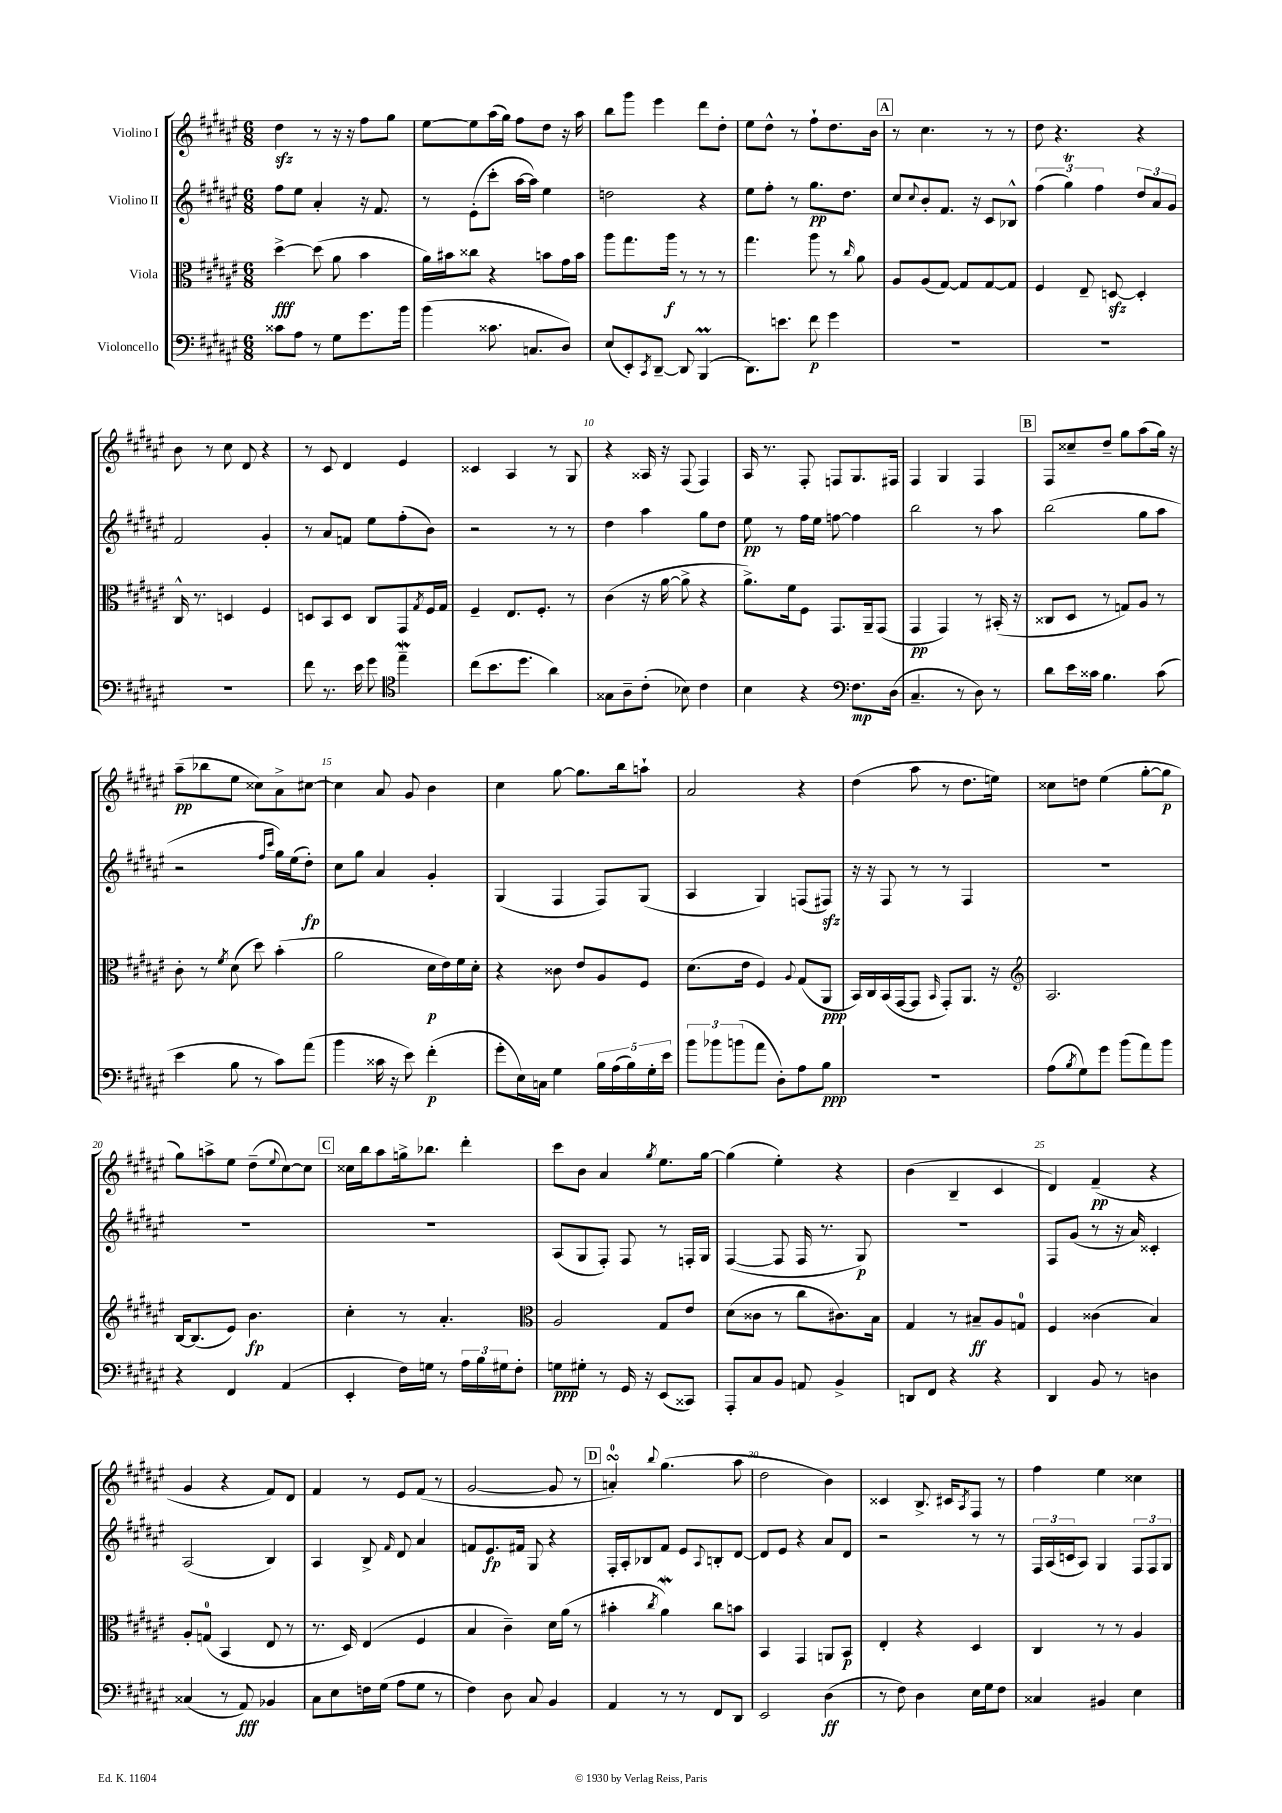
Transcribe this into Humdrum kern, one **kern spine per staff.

**kern	**kern	**kern	**kern
*staff4	*staff3	*staff2	*staff1
*clefF4	*clefC3	*clefG2	*clefG2
*k[f#c#g#d#a#e#]	*k[f#c#g#d#a#e#]	*k[f#c#g#d#a#e#]	*k[f#c#g#d#a#e#]
*M6/8	*M6/8	*M6/8	*M6/8
8c##	[4dd#^	8ff#	4dd#
8A#	.	8ee#	.
8r	(8dd#]	4a#'	8r
8G#	8a#	.	16r
.	.	.	16r
8.g#	4b	16r	8ff#
.	.	8.f#	.
.	.	.	8gg#
16b	.	.	.
=	=	=	=
(4b	16a#)	8r	[8ee#
.	16b#	.	.
.	8cc##	(8e#'	8ee#]
8.c##	4r	8ccc#'	(16aa#
.	.	.	16gg#)
.	.	[16aa#	8ff#
8.C	.	16aa#])	.
.	8b	4ee#	8dd#
8D#)	16g#	.	16r
.	16b	.	16aa#
=	=	=	=
(8E#	8aa#	2dd	8bb
8EE#')	8.gg#	.	8ggg#
8qCC#	.	.	.
[8DD#~	.	.	4eee#
.	16aa#	.	.
8DD#]	8r	.	.
(4BBB	8r	4r	8ddd#
.	8r	.	8dd#'
=	=	=	=
8.DD#)	4.gg#	8ee#	8ee#
.	.	8ff#'	8dd#^^
8.e	.	.	.
.	.	8r	8r
8f#	8aa#	8.gg#	8ff#`
4g#	8r	.	8.dd#
.	.	8.dd#	.
.	16qqcc#	.	.
.	8a#	.	.
.	.	.	16b
=	=	=	=
2.r	8A#	8cc#	8r
.	.	8qqcc#	.
.	(8A#	8b'	4.cc#
.	[8G#)	8.f#	.
.	8G#]	.	.
.	.	16r	.
.	[8G#	8c#	8r
.	8G#]	8B-^^	8r
=	=	=	=
2.r	4F#	(6ff#	8dd#
.	.	.	4.r
.	.	6gg#)	.
.	8E#~	.	.
.	.	6ff#	.
.	[8D	.	.
.	4D']	12dd#	4r
.	.	12a#	.
.	.	12g#	.
=	=	=	=
2.r	16C#^^	2f#	8b
.	8.r	.	.
.	.	.	8r
.	4D	.	8cc#
.	.	.	8d#
.	4F#	4g#'	4r
=	=	=	=
8f#	8D	8r	8r
8.r	8BB	8a#	8c#
.	8D	8f	4d#
16e#	.	.	.
8g#	8C#	8ee#	.
*clefC4	*	*	*
4ee#~	8GG#	(8ff#'	4e#
.	8qG#	.	.
.	16F#	8b)	.
.	16G#	.	.
=	=	=	=
(8cc#	4F#~	2r	4c##
8.b	.	.	.
.	8.E#	.	4A#
8.dd#	.	.	.
.	8.F#'	.	.
4a#)	.	8r	8r
.	8r	8r	8G#
=	=	=	=
8G##	(4c#	4dd#	4r
8A#~	.	.	.
(8c#'	16r	4aa#	16A##
.	[16a#	.	16r
8B-)	8a#^]	.	(8F#
4c#	4r	8gg#	4F#)
.	.	8dd#	.
=	=	=	=
4B	8.a#^)	8ee#	16A#
.	.	.	8.r
.	.	8r	.
.	16f#	.	.
4r	8F#	16ff#	8F#'
.	.	16ee#	.
.	8.GG#	[8ff	8F
*clefF4	*	*	*
8.F#	.	4ff]	8.G#
.	16AA#~	.	.
.	(8GG#	.	.
(16D#	.	.	16F#
=	=	=	=
4.C#~	4GG#	2bb	4F#
.	4GG#)	.	4G#
8r	.	.	.
8D#)	8r	8r	4F#
8r	(16BB#'	8aa#	.
.	16r	.	.
=	=	=	=
8d#	8C##	(2bb	8F#
16e#	8D#	.	8cc##~
16c##	.	.	.
4.B	8r	.	8dd#~
.	8G)	.	8gg#
.	8A#	8gg#	(8aa#
(8c##	8r	8aa#	16gg#)
.	.	.	16r
=	=	=	=
4e#	8c#'	2r	(8aa#~
.	8r	.	8bb-
.	8qf#	.	.
8B	(8d#	.	8ee#
8r	8dd#)	.	8cc##)
.	.	16qqff#	.
.	.	16qqccc#	.
8c#)	(4b'	16gg#)	8a#^
.	.	(16ee#	.
(8a#	.	8dd#')	[8cc#
=	=	=	=
4b	2a#	8cc#	4cc#]
.	.	8gg#	.
16c##	.	4a#	8a#
16r	.	.	.
8e#)	.	.	8g#
(4f#'	16d#	4g#'	4b
.	16e#)	.	.
.	16f#	.	.
.	16d#'	.	.
=	=	=	=
8g#'	4r	(4G#	4cc#
16E#)	.	.	.
16C	.	.	.
4G#	8c##	4F#	[8gg#
.	8e#	.	8.gg#]
20B	8A#	8F#)	.
(20A#	.	.	.
.	.	.	16bb
20B)	.	.	.
.	8F#	(8G#	8aa`
20G#'	.	.	.
20e#	.	.	.
=	=	=	=
12b	(8.d#	4A#	2a#
12b-	.	.	.
(12b	.	.	.
.	16e#	.	.
8a#	4F#)	4G#)	.
8D#')	.	.	.
.	8qqA#	.	.
8A#	(8G#	(8F	4r
8B	8AA#	8F#)	.
=	=	=	=
2.r	16BB)	16r	(4dd#
.	16C#	16r	.
.	(16BB	8F#	.
.	[16GG#	.	.
.	8GG#]	8r	8aa#
.	16qqBB	.	.
.	8GG#')	8r	8r
.	8.AA#	4F#	8.dd#
.	16r	.	16ee)
=	=	=	=
*	*clefG2	*	*
(8A#	2.A#	2.r	8cc##
8qB	.	.	.
8G#)	.	.	8dd
8g#	.	.	(4ee#
(8b	.	.	.
8a#)	.	.	[8gg#'
8b	.	.	8gg#]
=	=	=	=
4r	[16B	2.r	8gg#)
.	(8.B]	.	.
.	.	.	8aa^
4FF#	8e#)	.	8ee#
.	4.b	.	(8dd#~
.	.	.	8qqee#
(4AA#	.	.	[8cc#)
.	.	.	8cc#]
=	=	=	=
4EE#'	4cc#'	2.r	16cc##
.	.	.	16bb
.	.	.	8aa#
16F#)	8r	.	16gg^
16G	.	.	8.bb-
8r	4.a#'	.	.
24A#	.	.	4ddd#'
24B	.	.	.
24G#	.	.	.
8F#'	.	.	.
=	=	=	=
*	*clefC3	*	*
8G	2A#	(8A#	8ccc#
8G#'	.	8G#	8b
8r	.	8F#')	4a#
16GG#	.	8F#	.
16r	.	.	.
.	.	.	8qgg#
(8EE#	8G#	8r	8.ee#
8CC##)	8e#	16F'	.
.	.	16G#	[16gg#
=	=	=	=
8AAA#'	(8d#	([4F#	(4gg#]
8C#	8c##	.	.
8BB	8r	8F#]	4ee#')
8AA	8cc#	16F#	.
.	.	8.r	.
4BB^	8.c#)	.	4r
.	.	8G#)	.
.	16B	.	.
=	=	=	=
8DD	4G#	2.r	(4b
8FF#	.	.	.
4r	8r	.	4B~
.	8B#~	.	.
4r	8A#	.	4c#
.	8G	.	.
=	=	=	=
4DD#	4F#	8F#	4d#)
.	.	(8g#	.
8BB	(4c##	8r	(4f#~
8r	.	16r	.
.	.	16a#)	.
4D	4B)	4c##'	4r
=	=	=	=
(4C##	8A#'	(2A#	4g#
.	(8G	.	.
8r	4BB	.	4r
8AA#)	.	.	.
4BB-	8E#	4B)	8f#)
.	8r	.	8d#
=	=	=	=
8C#	8.r	4A#	4f#
8E#	.	.	.
.	16D#)	.	.
16F	(4E#	8B^	8r
(16G#	.	.	.
.	.	16qqf#	.
8A#	.	8d#	8e#
8G#	4F#	4a#	(8f#
8r	.	.	8r
=	=	=	=
4F#)	4B	8f	[2g#
.	.	8.e#	.
8D#	4c#~)	.	.
.	.	16f#	.
8C#	.	8G#	.
4BB	16d#	4r	8g#]
.	(16a#	.	.
.	8r	.	8r
=	=	=	=
4AA#	4b#'	16F#'	4a')
.	.	16A#'	.
.	.	8B-	.
.	8qcc#	.	8qqbb
8r	4a#)	8f#	(4.gg#
8r	.	8e#	.
.	.	8qqA#	.
8FF#	8cc#	8B'	.
8DD#	8b	[8d#	8aa#
=	=	=	=
2EE#	4BB	8d#]	2dd#
.	.	8e#	.
.	4GG#	4r	.
(4D#	8AA	8a#	4b)
.	8BB	8d#	.
=	=	=	=
8r	4E#'	2r	4c##
8F#)	.	.	.
4D#	4r	.	8.B^
.	.	.	16c#
.	.	.	8qA#
16E#	4D#	8r	8F#
16G#	.	.	.
8F#	.	8r	8r
=	=	=	=
4C##	4C#	24F#	4ff#
.	.	(24A#	.
.	.	24c	.
.	.	8A#)	.
4BB#	8r	4G#	4ee#
.	8r	.	.
4E#	4A#	12F#	4cc##
.	.	12F#	.
.	.	12G#	.
==	==	==	==
*-	*-	*-	*-
